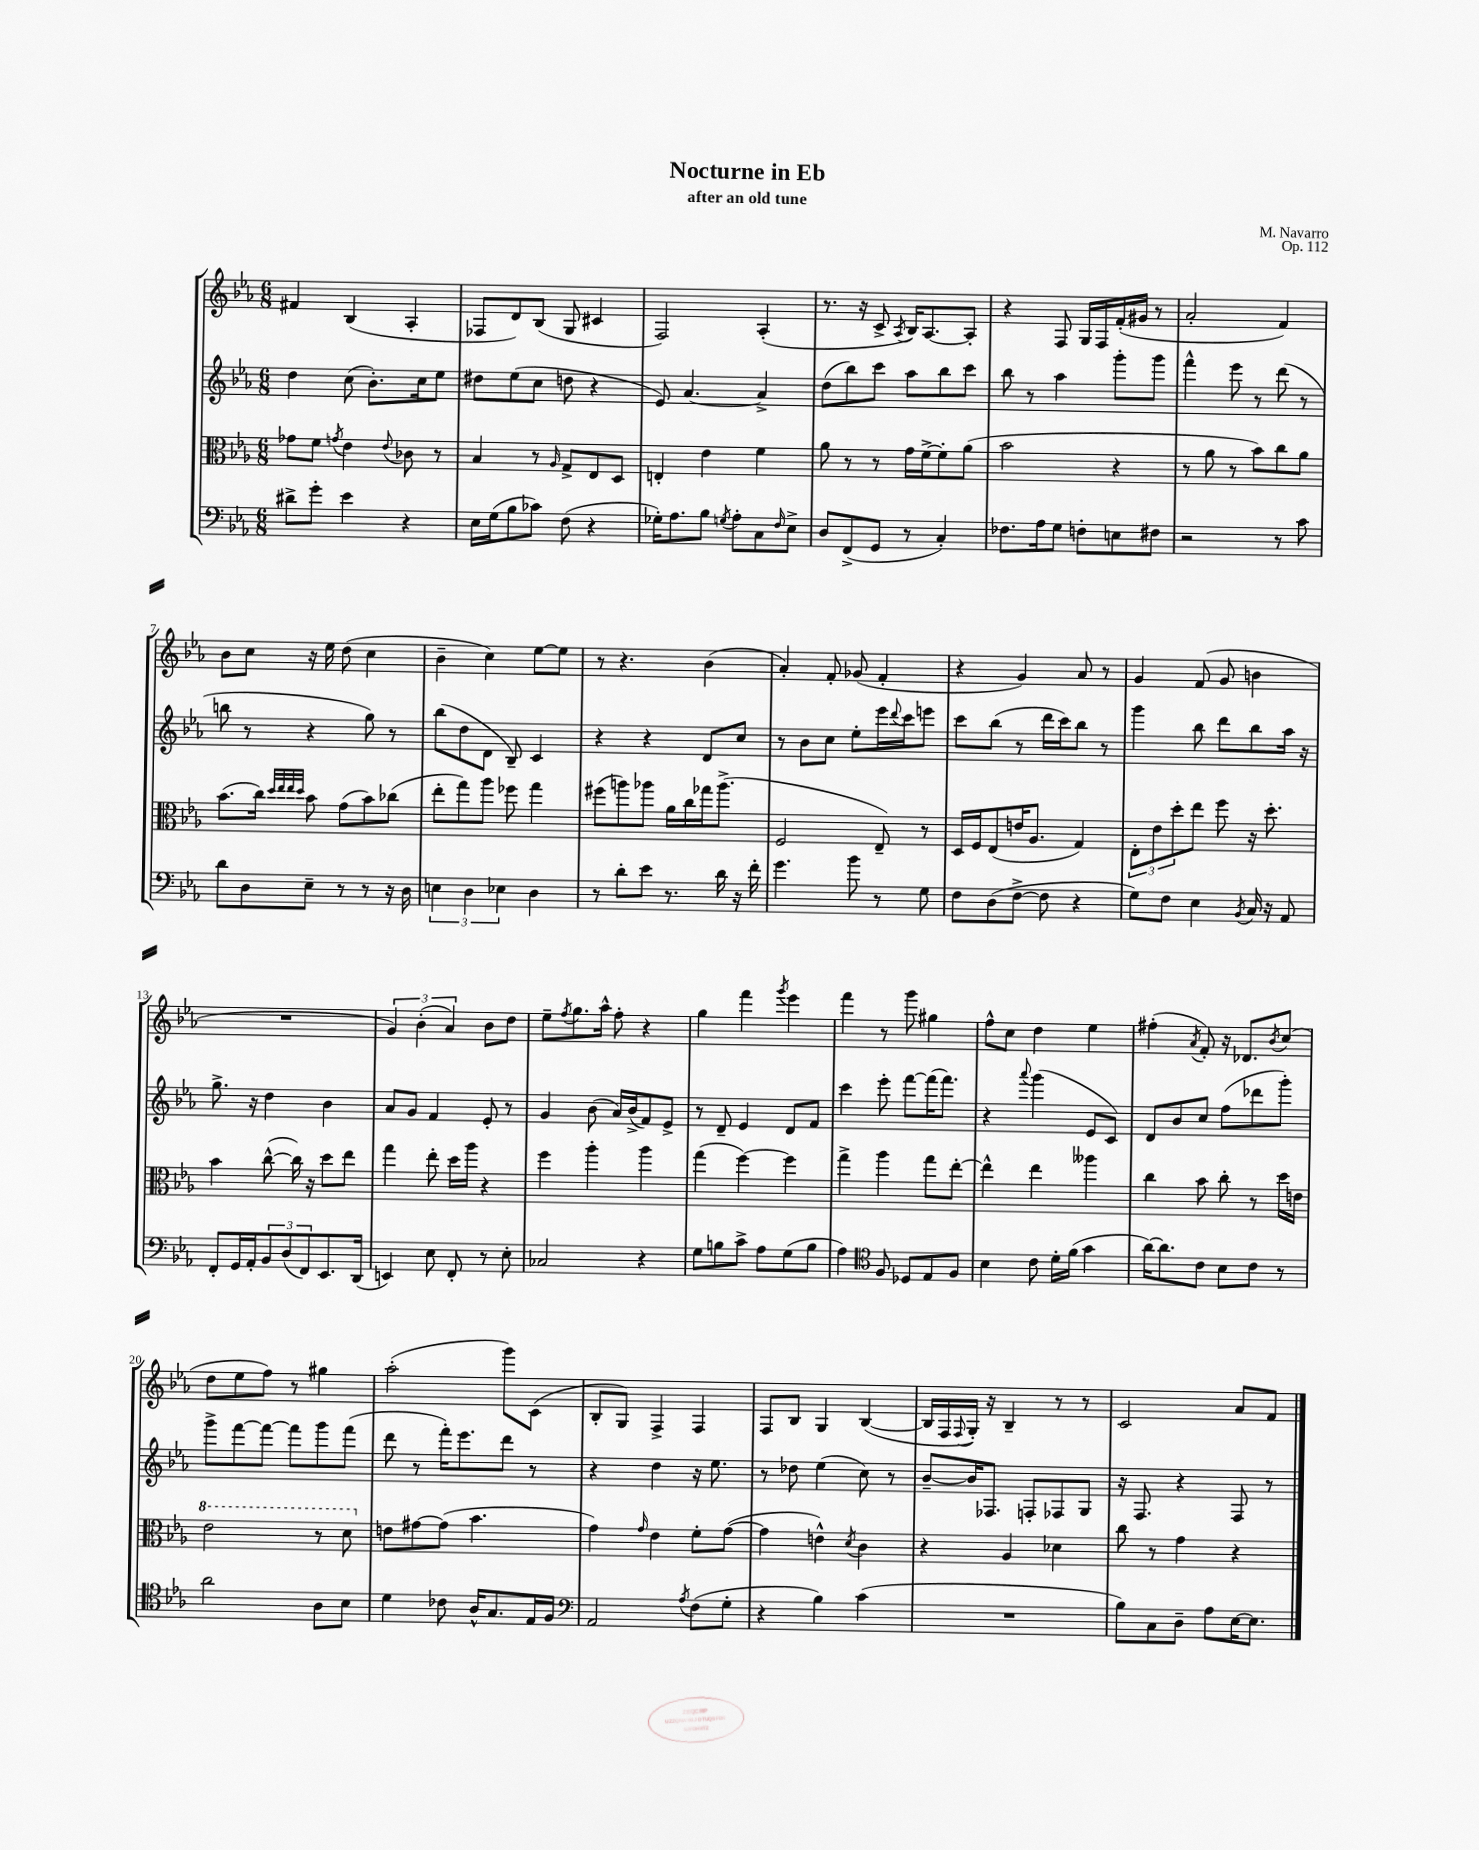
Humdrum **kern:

**kern	**kern	**kern	**kern
*staff4	*staff3	*staff2	*staff1
*clefF4	*clefC3	*clefG2	*clefG2
*k[b-e-a-]	*k[b-e-a-]	*k[b-e-a-]	*k[b-e-a-]
*M6/8	*M6/8	*M6/8	*M6/8
8d#^	8g-	4dd	4f#
8g'	8f	.	.
.	8qg	.	.
4e-	4e-	(8cc	(4B-
.	.	8.b-')	.
.	8qqe-	.	.
4r	8c-	.	4A-'
.	.	16cc	.
.	8r	8ee-	.
=	=	=	=
16E-	4B-	8dd#	8F-
(16G	.	.	.
8B-	.	(8ee-	8d)
8c-)	8r	8cc	(8B-
.	16qqA-	.	.
(8F	8G^	8dd	8G
4r	8E-	4r	4c#
.	8D	.	.
=	=	=	=
16G-')	4E'	8e-)	2F)
8.A-	.	.	.
.	.	[4.a-	.
8B-	4e-	.	.
8qG	.	.	.
8A-'	.	.	.
8C	4f	4a-^]	(4A-'
16qqF	.	.	.
8E-^	.	.	.
=	=	=	=
8D	8a-	(8dd	8.r
(8FF^	8r	8bb-)	.
.	.	.	16r
8GG	8r	8ccc	8c^
.	.	.	8qA-
8r	16g	8aa-	16B-)
.	[16f^	.	[8.A-
4C')	8f']	8bb-	.
.	(8a-	8ccc	8A-']
=	=	=	=
8.F-	2b-	8bb-	4r
.	.	8r	.
16A-	.	.	.
8G	.	4aa-	8F
8F'	.	.	16G
.	.	.	16F
8E	4r	8ggg'	(16f'
.	.	.	16g#
8F#	.	8ggg	8r
=	=	=	=
2r	8r	4fff^^	2a-'
.	8a-	.	.
.	8r	8eee-	.
.	8b-)	8r	.
8r	8cc	(8ddd	4f)
8c	8a-	8r	.
=	=	=	=
8d	(8.b-	8bb	8b-
8D	.	8r	8cc
.	16cc)	.	.
.	32qqdd	.	.
.	32qqee-	.	.
.	32qqee-	.	.
.	32qqdd	.	.
8E-~	8b-	4r	16r
.	.	.	16ee-
8r	(8g	.	(8dd
8r	8b-)	8gg)	4cc
16r	(8cc-	8r	.
16D	.	.	.
=	=	=	=
6E	8ee-'	(8bb-	4b-~
.	8gg)	8dd	.
6D	.	.	.
.	8aa-	8d	4cc)
6E-	.	.	.
.	8ff-	8B-~)	.
4D	4gg	4c	[8ee-
.	.	.	8ee-]
=	=	=	=
8r	(8ff#	4r	8r
8d'	8aa)	.	4.r
8e-	8aa-	4r	.
8.r	16a-	.	.
.	16cc	.	.
.	16gg-	8d	(4b-
16d	(8.aa-^	.	.
16r	.	8cc	.
16f'	.	.	.
=	=	=	=
4.g	2F	8r	4a-')
.	.	8b-	.
.	.	8cc	8f'
8b-	.	8ee-'	(8g-
8r	8E-~)	16eee-	4f'
.	.	8qqddd	.
.	.	16ccc	.
8G	8r	8eee	.
=	=	=	=
8F	16D	8ccc	4r
.	16F	.	.
(8D	(8E-	(8bb-	.
[8F^	16e	8r	4g)
.	8.A-	.	.
8F]	.	16ddd	.
.	.	16ccc)	.
4r	4G)	8bb-	8a-
.	.	8r	8r
=	=	=	=
8G)	12E-'	4ggg	4g
.	12e-	.	.
8F	.	.	.
.	12dd'	.	.
4E-	8ee-	8bb-	(8f
.	8ff	8ddd	8g
8qBB-	.	.	.
16C	16r	8bb-	4b
16r	8.dd'	.	.
8AA-	.	16aa-	.
.	.	16r	.
=	=	=	=
8FF'	4b-	8.gg^	2.r
16GG	.	.	.
16AA-'	.	16r	.
12BB-	([8cc^^	4dd	.
(12D	.	.	.
.	16cc])	.	.
12FF)	.	.	.
.	16r	.	.
8.EE-	8dd	4b-	.
.	8ee-	.	.
(16DD	.	.	.
=	=	=	=
4EE)	4gg	8a-	6g)
.	.	8g	.
.	.	.	(6b-'
8E-	8ee-'	4f	.
.	.	.	6a-)
8FF'	16dd	.	.
.	16aa-	.	.
8r	4r	8e-'	8b-
8E-'	.	8r	8dd
=	=	=	=
2C-	4ff	4g	8ee-~
.	.	.	8qff
.	.	.	8.gg
.	4aa-'	(8b-	.
.	.	.	16aa-^^
.	.	16a-)	8ff'
.	.	(16b-^	.
4r	4aa-	8f)	4r
.	.	8e-^	.
=	=	=	=
8G	(4gg	8r	4gg
8B	.	8d~	.
8c^	[4ff)	4e-	4fff
8A-	.	.	.
.	.	.	8qggg
(8G	4ff]	8d	4eee-
8B	.	8f	.
=	=	=	=
4A-)	4gg^	4ccc	4fff
*clefC4	*	*	*
8F	4aa-	8eee-'	8r
8D-	.	[8fff	8ggg
8E-	8gg	(16fff]	4gg#
.	.	8.fff)	.
8F	[8ee-'	.	.
=	=	=	=
4B-	4ee-^^]	4r	8ff^^
.	.	.	8cc
.	.	8qqaaa-	.
8c	4ee-	(4ggg	4dd
16d'	.	.	.
(16f	.	.	.
4g	4aa--	8e-	4ee-
.	.	8c)	.
=	=	=	=
[16a-)	4cc	8d	(4ff#'
8.a-]	.	.	.
.	.	8b-	.
.	.	.	8qa-
8c	8b-	8cc	8f')
8B-	8cc'	(8ff	16r
.	.	.	8.d-
8c	8r	8ddd-	.
.	.	.	8qb-
8r	16dd	8ggg')	(8cc
.	16e	.	.
=	=	=	=
2a-	2ee-	8ggg^	8dd
.	.	[8fff	8ee-
.	.	8fff_	8ff)
.	.	8fff]	8r
8A-	8r	8ggg	4gg#
8B-	8dd	(8fff	.
=	=	=	=
4d	8e	8ddd	(2aa-'
.	[8g#	8r	.
8c-	(8g#]	16fff')	.
.	.	8.eee-	.
16A-^^	4.b-	.	.
8.G	.	.	.
.	.	8ddd	8ggg)
16E-	.	8r	(8c
16F	.	.	.
=	=	=	=
*clefF4	*	*	*
2AA-	4g)	4r	8B-'
.	.	.	8G)
.	16qqg	.	.
.	4e-	4dd	4F^
8qA-	.	.	.
(8F	8f'	16r	4F
.	.	8.ee-	.
8G'	([8g	.	.
=	=	=	=
4r	4g]	8r	8F
.	.	8dd-	8B-
4B-)	4e^^)	(4ee-	4G
.	8qd	.	.
(4c	4c	8cc)	([4B-
.	.	8r	.
=	=	=	=
2.r	4r	[8b-~	16B-]
.	.	.	16F
.	.	.	8qqF
.	.	16b-]	16G')
.	.	8.F-	16r
.	4A-	.	4B-~
.	.	8F'	.
.	4d-	8F-	8r
.	.	8G	8r
=	=	=	=
8B-)	8cc	16r	2c
.	.	8.F	.
8C	8r	.	.
8D~	4g	4r	.
8A-	.	.	.
[16E-	4r	8F	8a-
8.E-]	.	.	.
.	.	8r	8f
==	==	==	==
*-	*-	*-	*-
